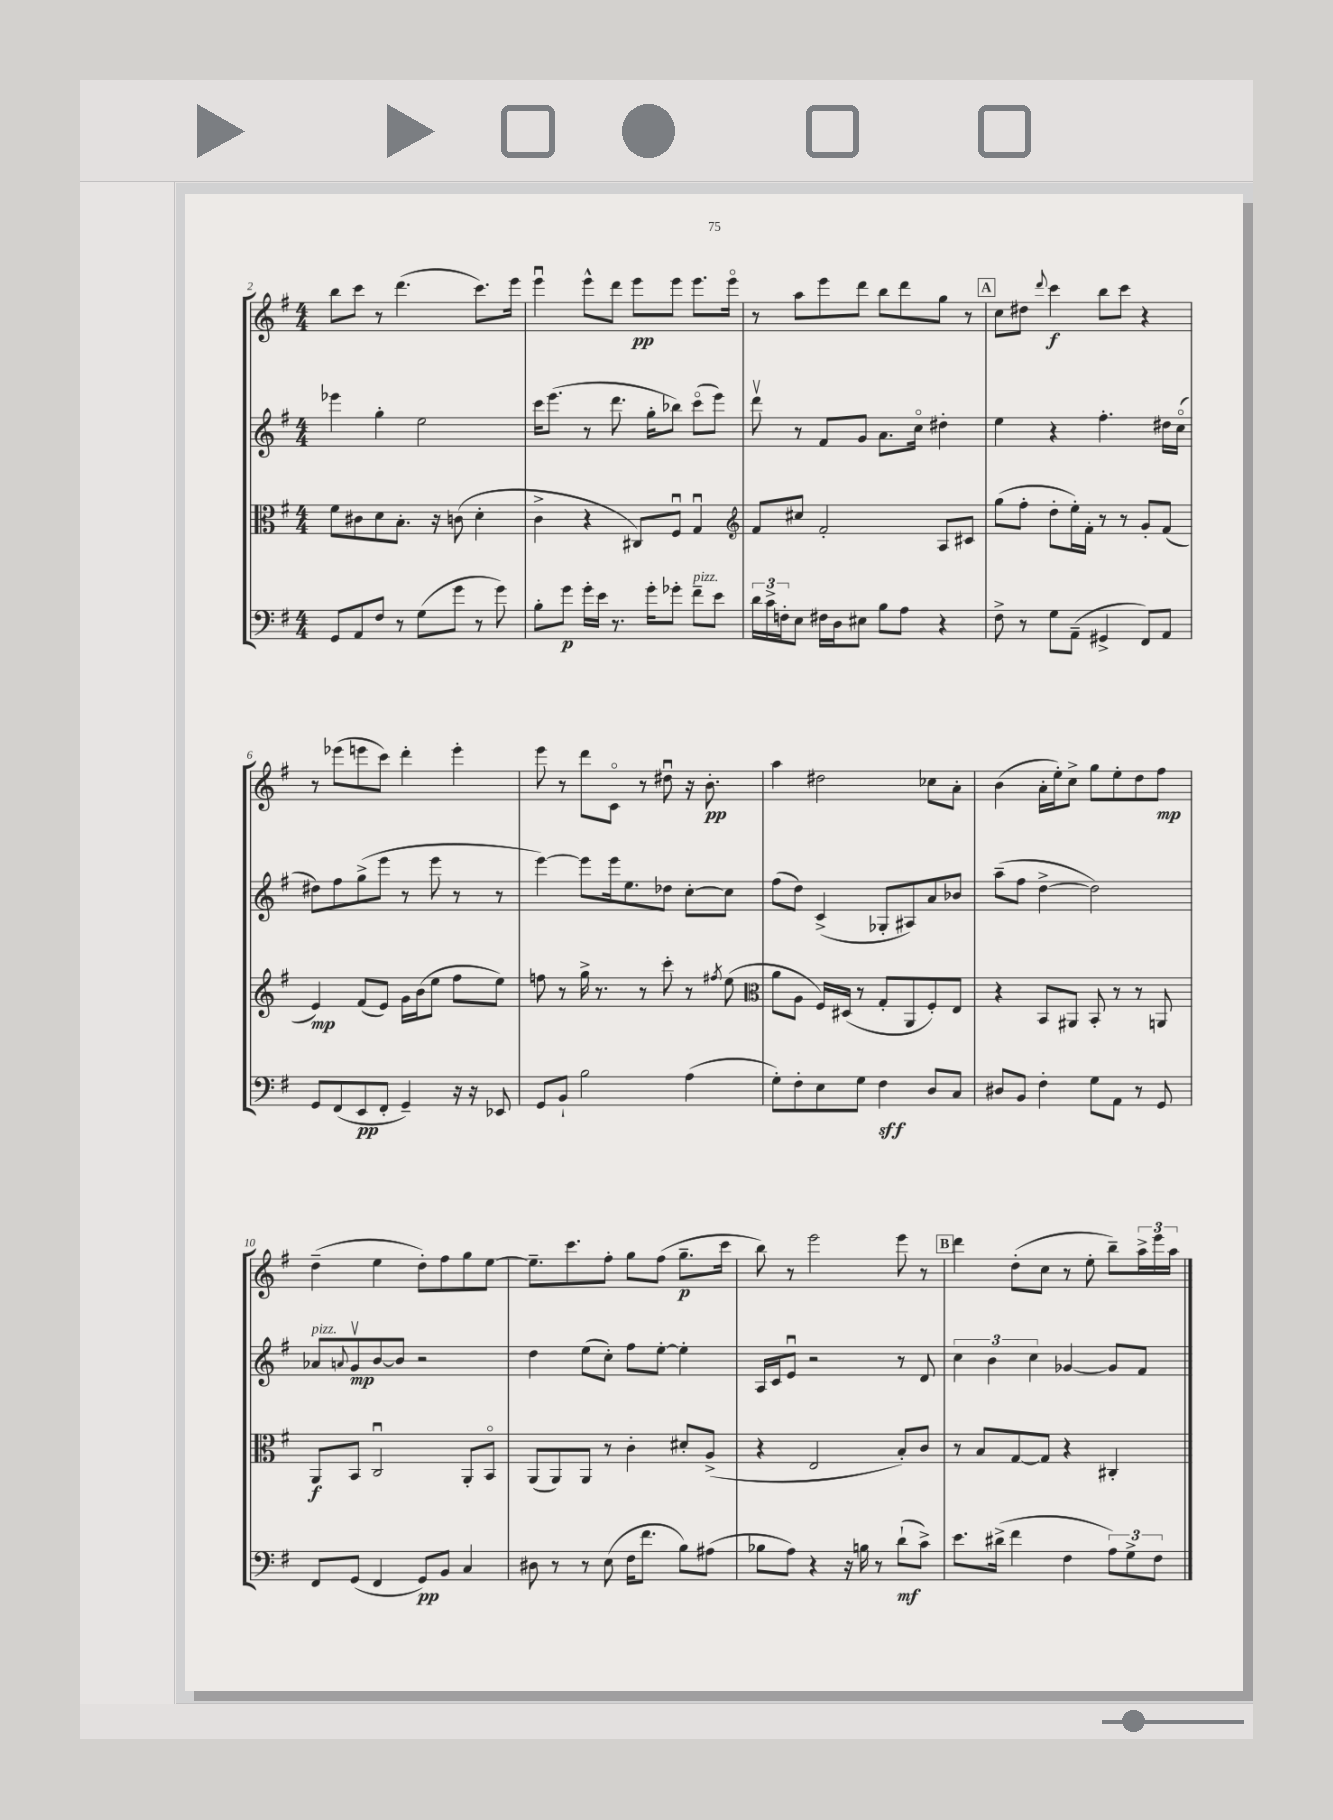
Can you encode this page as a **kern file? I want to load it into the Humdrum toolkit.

**kern	**kern	**kern	**kern
*staff4	*staff3	*staff2	*staff1
*clefF4	*clefC3	*clefG2	*clefG2
*k[f#]	*k[f#]	*k[f#]	*k[f#]
*M4/4	*M4/4	*M4/4	*M4/4
8GG	8f#	4eee-	8bb
8AA	8c#	.	8ccc
8F#	8d	4gg'	8r
8r	8.B'	.	(4.ddd
(8G	.	2ee	.
.	16r	.	.
8g	(8c	.	.
8r	4d'	.	8.ccc)
8g)	.	.	.
.	.	.	16eee
=	=	=	=
8B'	4c^	16ccc	4eeeu
.	.	(8.eee	.
8g	.	.	.
16g'	4r	8r	8eee^^
16e	.	.	.
8.r	.	8.ddd	8ddd
.	8C#)	.	8eee
16g'	.	16gg'	.
8g-'	8F#u	8bb-)	8eee
8f#~	4Gu	(8ccco	8.eee
8e	.	8eee)	.
.	.	.	16eeeo
=	=	=	=
*	*clefG2	*	*
24d	8f#	8dddv	8r
24c^	.	.	.
24F'	.	.	.
8E	8cc#	8r	8aa
16F#	2f#'	8f#	8eee
16D	.	.	.
8E#	.	8g	8ddd
8B	.	8.a	8bb
8A	.	.	8ddd
.	.	16cco	.
4r	8A	4dd#'	8gg
.	8c#	.	8r
=	=	=	=
8F#^	(8gg	4ee	8cc
8r	8ff#'	.	8dd#
.	.	.	8qqddd
8G	8dd'	4r	4ccc
(8AA~	16ee')	.	.
.	16f#'	.	.
4GG#^	8r	4.ff#'	8bb
.	8r	.	8ccc
8FF#)	8g'	.	4r
8AA	(8f#	16dd#	.
.	.	(16cco	.
=	=	=	=
8GG	4e)	8dd#)	8r
(8FF#	.	8ff#	(8eee-
8EE	(8f#	(8gg^	8eee
8FF#'	8e)	8eee	8ccc)
4GG~)	16g	8r	4ddd'
.	(16b	.	.
.	8ee	8eee	.
16r	8ff#	8r	4eee'
16r	.	.	.
8EE-	8ee)	8r	.
=	=	=	=
8GG	8ff	[4eee)	8eee
8BB`	8r	.	8r
2B	16gg^	8eee]	8ddd
.	8.r	.	.
.	.	16eee	8co
.	.	8.ee	.
.	8r	.	8r
.	8ccc'	8dd-	8dd#u
(4A	8r	[8cc'	16r
.	.	.	8.b'
.	8qff#	.	.
.	(8ee	8cc]	.
=	=	=	=
*	*clefC3	*	*
8G')	8a	(8ff#	4aa
8F#'	8A	8dd)	.
8E	16F#)	(4c^	2dd#
.	(16D#	.	.
8G	8r	.	.
4F#	8G'	8G-'	.
.	8AA	8A#)	.
8D	8F#')	8a	8cc-
8C	8E	8b-	8a'
=	=	=	=
8D#	4r	(8aa~	(4b
8BB	.	8ff#	.
4F#'	8BB	[4dd^	16a'
.	.	.	16ee')
.	8AA#	.	8cc^
8G	8BB'	2dd])	8gg
8AA	8r	.	8ee'
8r	8r	.	8dd
8GG	8AA	.	8ff#
=	=	=	=
8FF#	8AA	8a-	(4dd~
.	.	8qqa	.
(8GG	8BB	8gv	.
4FF#	2Cu	[8b	4ee
.	.	8b]	.
8GG)	.	2r	8dd')
8BB	.	.	8ff#
4C	8AA'	.	8gg
.	8BBo	.	[8ee
=	=	=	=
8D#	(8AA	4dd	8.ee~]
8r	8AA)	.	.
.	.	.	8.ccc
8r	8AA	(8ee	.
(8E	8r	8cc')	8ff#'
16F#	4c'	8ff#	8gg
8.f#	.	.	.
.	.	[8ee'	(8ff#
8B)	8d#'	4ee']	8.gg~
(8A#	(8A^	.	.
.	.	.	16ccc
=	=	=	=
8B-	4r	16A	8bb)
.	.	16c	.
8A)	.	8eu	8r
4r	2E	2r	2eee
16r	.	.	.
16B	.	.	.
8r	.	.	.
(8d`	8B')	8r	8eee
8c^)	8c	8d	8r
=	=	=	=
8.e	8r	6cc	4ddd
.	8B	.	.
.	.	6b	.
(16d#^	.	.	.
4f#	[8G	.	(8dd'
.	.	6cc	.
.	8G]	.	8cc
4F#	4r	[4g-	8r
.	.	.	8ee'
12A)	4C#'	8g-]	8bb~)
12G^	.	.	.
.	.	8f#	24aa^
12F#	.	.	24eee
.	.	.	24aa
==	==	==	==
*-	*-	*-	*-
